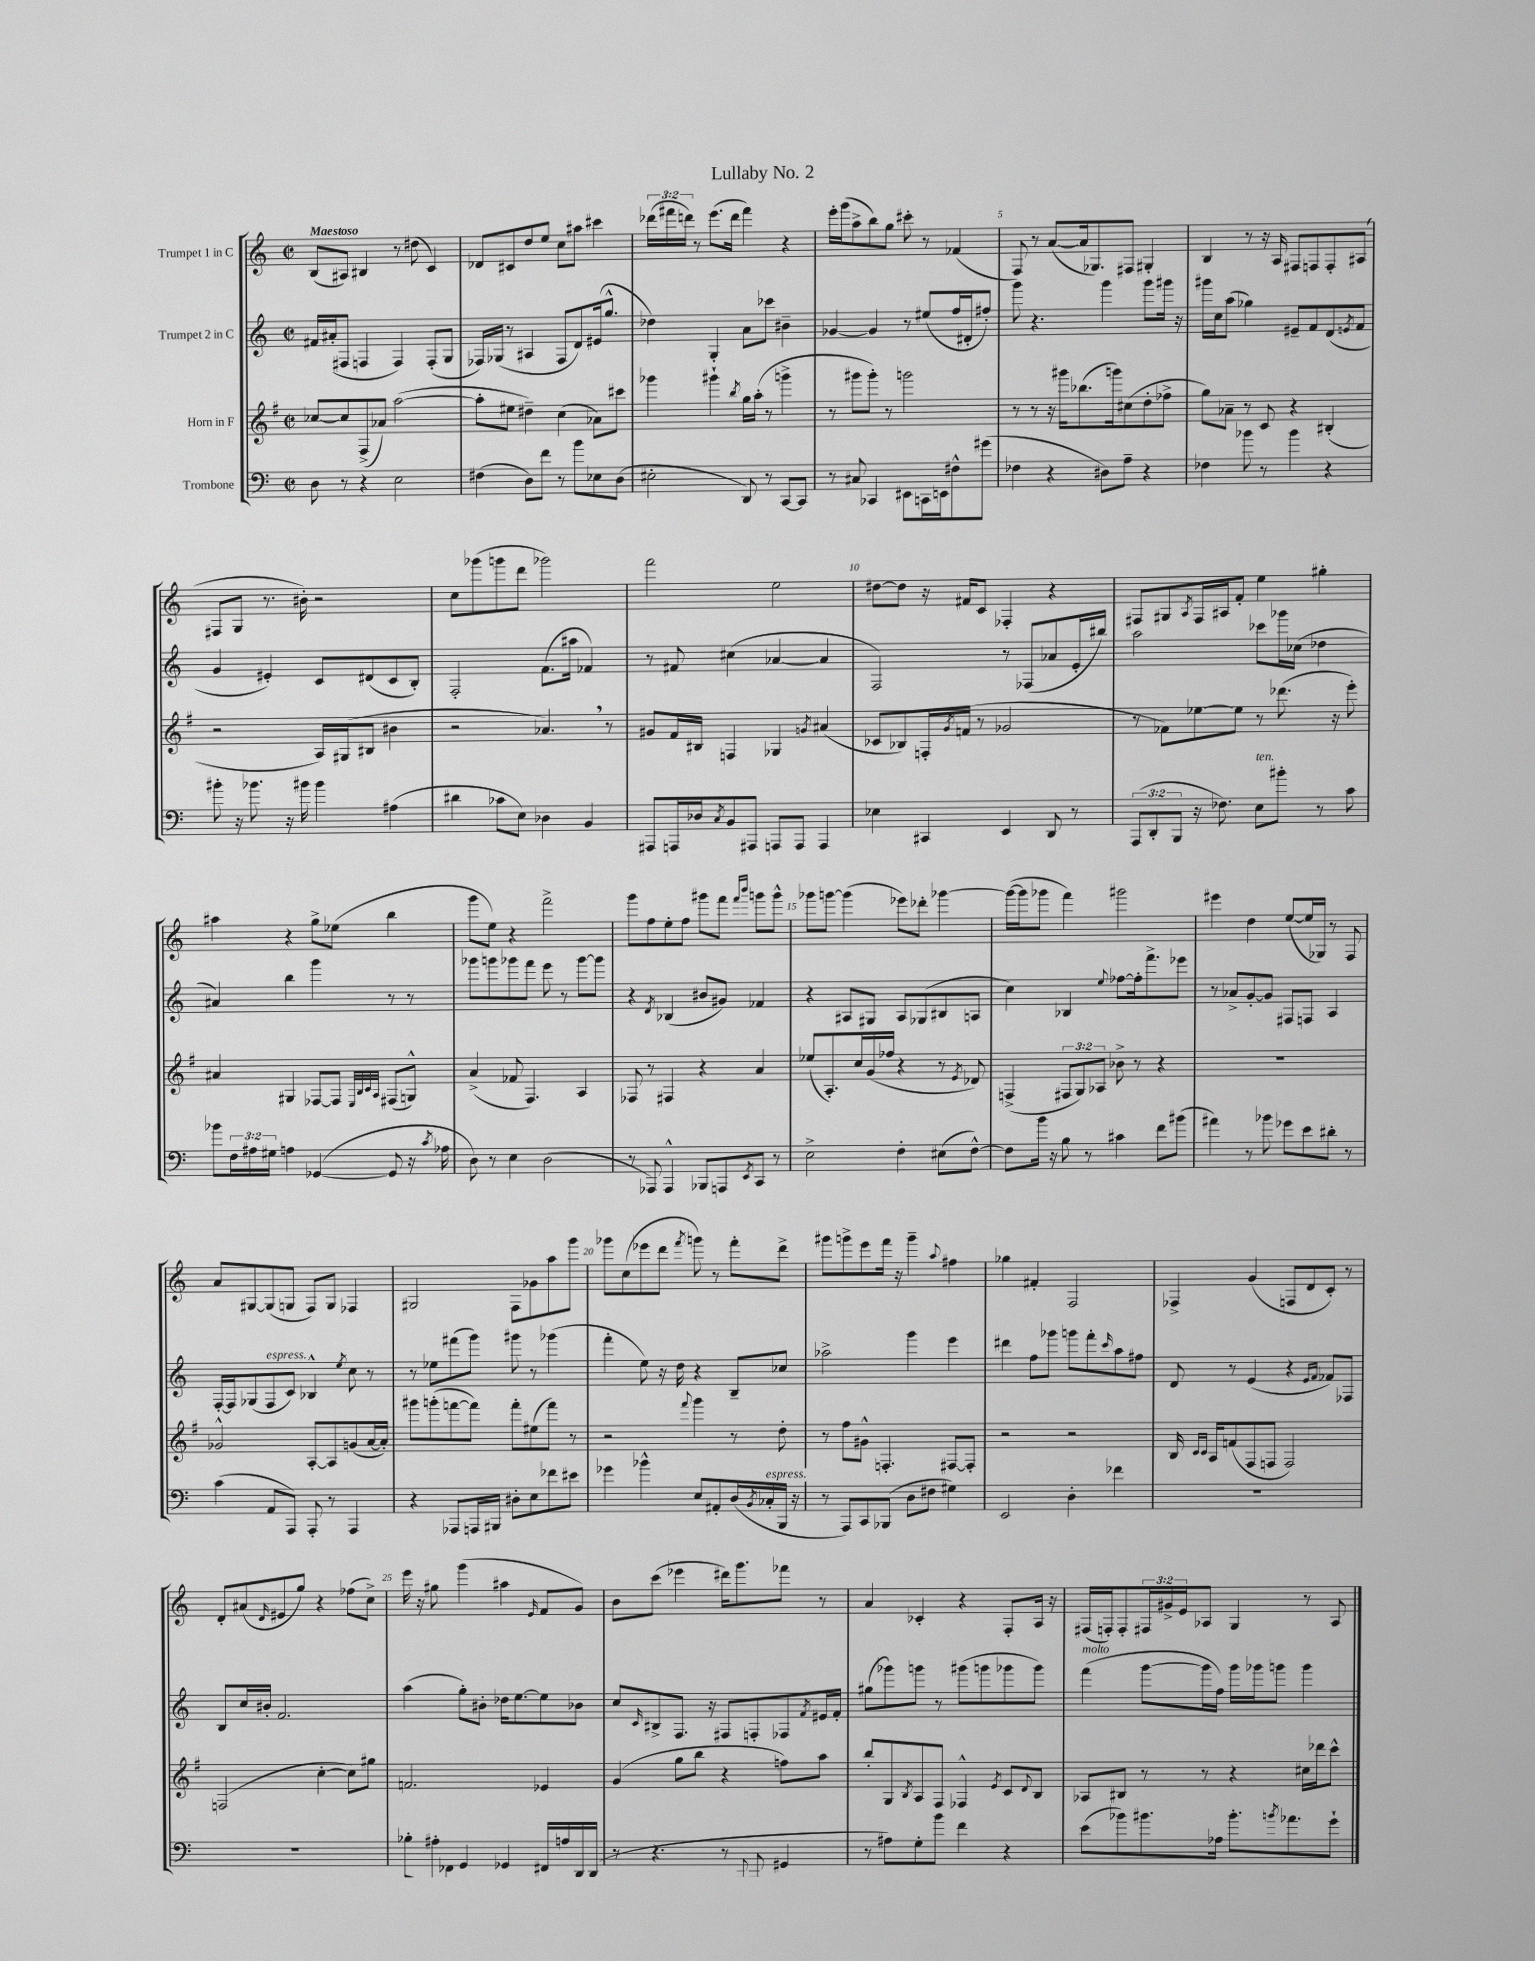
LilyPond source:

\header { title = "Lullaby No. 2" }
<<
\new StaffGroup <<
\new Staff = "s0" \with { instrumentName = "Trumpet 1 in C" } {
    \clef treble \key c \major \defaultTimeSignature \time 2/2 \override Staff.TupletNumber.text = #tuplet-number::calc-fraction-text \tempo "Maestoso"
    b8( ais8) bis4 r8 dis''8( c'4) |
    des'8 cis'8 d''8 e''8 c''8 ais''8 cis'''4 |
    \tuplet 3/2 { des'''16( fis'''16 d'''16) } r8 e'''8.( d'''16 fis'''4) r4 |
    e'''16-. g'''16( a''8-> b''8) g''8 cis'''8-. r8 fes'4( |
    f8) r8 a'8~( a'16 ges8.) fis8 gis4-. |
    b4 r8 r16 a16 fis8 f8 f8-. ais8( |
    fis8 g8 r8. bis'16-.) r2 |
    c''8 ges'''8( g'''8 d'''8 ges'''2) |
    f'''2 e''2 |
    dis''8~ dis''8 r16 fis'16 c'8 fes4-. r4 |
    fis8 gis8 \acciaccatura { a8 } fis16 ais16 f'8-. e''4 gis''4-. |
    ais''4 r4 g''8-> ees''8( b''4 |
    g'''8 e''8) r4 f'''2-> |
    g'''8 f''8 e''8-. f''8 gis'''8 f'''8 \grace { f'''16 b'''16 } g'''8 g'''8-^ |
    ges'''8 g'''8~ g'''4( ees'''8) des'''8-. ges'''4~ |
    ges'''16~( ges'''16 ges'''8 f'''4) gis'''2 |
    eis'''4 d''4 e''8~( e''16 ges16) r8 f8 |
    a'8 gis8~ gis8( g8 f8) g8 fes4 |
    gis2 f8 ges'8 a''8 g'''8 |
    ges'''8 c''8( ees'''8 d'''8 \acciaccatura { f'''8 } g'''8) r8 f'''8-. d'''8-> |
    gis'''8 g'''8-> e'''8 f'''16 r16 g'''4-- \appoggiatura { a''8 } fis''4 |
    ges''4 fis'4-. f2 |
    fes4-> g'4( f8 d'8 c'8-.) r8 |
    d'8-. ais'8( \grace { d'16 } eis'8 g''8) r4 fes''8( c''8->) |
    e'''16 r16 gis''8 g'''4( ais''4 \grace { e'16 } f'8 g'8) |
    b'8 c'''8( ees'''4 dis'''16) g'''8. fes'''8 r8 |
    a'4 ces'4-. r4 f8-. a16 r16 |
    fis16( f16-.) f8-. \tuplet 3/2 { fis16 gis'16-> e'16 } aes8 g4 r8 aes8 \bar "|." |
}
\new Staff = "s1" \with { instrumentName = "Trumpet 2 in C" } {
    \clef treble \key c \major \defaultTimeSignature \time 2/2
    fis'16 ais'16-.( fis8 f4 f4) f8-.( g8 |
    fes16) ges16( r8 ais4 fes8 d'8) eis'16( g''8.-^ |
    des''4) g4-. a'8 ces'''8 bis'4-- |
    ges'4~ ges'4 r8 eis''8( f''16 dis'16-. fis''8-.) |
    g'''8 r4. g'''4 g'''8 gis'''16 r16 |
    gis'''16 c''16 a''8( ges''4) eis'8-- f'8 d'8( \acciaccatura { e'8 } f'8 |
    g'4 eis'4-.) c'8 dis'8( c'8 b8-.) |
    f2-. f'8.( ais''16 fes'4) |
    r8 fis'8 cis''4( aes'4~ aes'4 |
    f2) r8 fes8( aes'8 e'16-. bis''16) |
    a''2 ces'''8 ges'''16 ces''16( des''4 |
    ais'4) b''4 g'''4 r8 r8 |
    ges'''8 g'''8 ges'''8 f'''8 e'''8 r8 ges'''8~ ges'''8 |
    r4 \acciaccatura { d'8 } bes4( bis'8 gis'8) fes'4 |
    r4 ais8 gis8 ais8 ges8( bis8 a8 |
    c''4) bes4 \appoggiatura { e''8 } fes''8~ fes''16-. f'''8.-> ees'''8 |
    r8 aes'8-> g'8~-. g'8 fis8 f8 a4 |
    f16~-. f16 ges8( f8^\markup { \italic "espress." } c'8) bes4-^ \acciaccatura { e''8 } c''8 r8 |
    r8 ees''8 fis'''8( g'''8) gis'''8 r8 ges'''4( |
    f'''4-. e''8) r16 d''16 r4 b8-- ces''8 |
    aes''2-> g'''4 e'''4 |
    dis'''4 f''8 ges'''8 g'''8 f'''8-. \grace { c'''16 } a''8 fis''8 |
    d'8 r8 e'4( r4 \grace { e'16 f'16 } fes'8) fes8 |
    b8 c''16 bis'16-. f'2. |
    a''4( g''8-.) bis'8-. des''16 e''8.~ e''8 bes'8 |
    c''8 \grace { c'16 } bis8-> f8. r16 fis8 f8-. fes8 \acciaccatura { f'8 } eis'16 f'16-. |
    gis''8( ges'''8) g'''8 r8 gis'''8( g'''8 ges'''8 ges'''8) |
    f'''4^\markup { \italic "molto" }( g'''8~ g'''16 f''16) g'''16 ges'''16 g'''8 g'''4 \bar "|." |
}
\new Staff = "s2" \with { instrumentName = "Horn in F" } {
    \clef treble \key g \major \defaultTimeSignature \time 2/2 \override Staff.TupletNumber.text = #tuplet-number::calc-fraction-text
    ces''8~ ces''8 fis8->( aes'8) a''2~( |
    a''8-. eis''8 dis''4--) c''4( aes'8) cis'''8 |
    ges'''4 gis'''4-! \acciaccatura { b''8 } g''16 a''16-.( r8 g'''4-> |
    r8 gis'''8 gis'''8-.) r8 g'''2 |
    r8 r8 r16 gis'''16 bes''8.( g'''16) cis''8( d''8-. fes''8-> |
    g''8) aes'8-- r8 c'8 r4 bis4-.( |
    r2 a16) gis16( bis8 bis'4 |
    r2 aes'4.) \breathe r8 |
    gis'8 fis'16 bis16 f4 ges4 \acciaccatura { g'8 } ais'4( |
    ces'8 bes8) f16-. \acciaccatura { g'8 } f'16( r8 ges'2 |
    r8 fes'8) ees''8~ ees''8 r8 des'''8.( r16 e'''8-.) |
    ais'4 gis4 fes8~ fes8 \grace { e32 b32 c'32 a32 } fis8( g8-^) |
    a'4->( fes'8 fis4.) a4 |
    fes8 r8 fis4 r4 a'4 |
    ees''8( a8.-.) c''16 g'16( fes''16 r4 r8 \acciaccatura { e'8 } des'8) |
    f4->( \tuplet 3/2 { fis8 g8) aes8 } bes'8-> r8 r4 |
    R1 |
    ges'2-^ a8~-. a8 g'8( a'16~ a'16-.) |
    gis'''8 g'''8-.( f'''8~ f'''8) f'''8-. eis''8( f'''8) r8 |
    r2 \appoggiatura { fis'''8 } g'''4 r8 d''8-. |
    r8 fis''8 gis'8-^ f4.-. fis8~ fis8-. |
    r2 r2 |
    b16 \grace { c'16 c'16 } a16 f'8( fis8 f8 f2) |
    f2( c''4~-. c''8) gis''8 |
    f'2. ees'4 |
    g'4( g''8 b''8 r4 f''8) a''8 |
    b''8-. g8 \acciaccatura { b8 } a8 fis8 fes4-^ \acciaccatura { e'8 } c'8 \appoggiatura { d'8 } b8 |
    aes8 bis8 r8 r8 r4 cis''16 des'''16 c'''8-^ \bar "|." |
}
\new Staff = "s3" \with { instrumentName = "Trombone" } {
    \clef bass \key c \major \defaultTimeSignature \time 2/2 \override Staff.TupletNumber.text = #tuplet-number::calc-fraction-text
    d8 r8 r4 e2 |
    fis4( d8) f'8 r8 b'8 ees8 d8( |
    eis2-. d,8) r8 c,8~ c,8 |
    r8 cis8 ces,4 eis,8 c,16 e,16 fis8-^ gis'8( |
    fes4 r4 dis8) a8-- r4 |
    fes4 bes'8 r8 bes'4 r4 |
    bis'8-. r16 bes'8. r16 bis'16 bis'4 ais4( |
    dis'4 ces'8 e8) des4 b,4 |
    ais,,8 a,,16 des16 \acciaccatura { c8 } b,8 ais,,8 a,,8 a,,8 a,,4 |
    ees4 cis,4 e,4 d,8 r8 |
    \tuplet 3/2 { a,,8( d,8-. b,,8 } r16 fes8.) e8^\markup { \italic "ten." } bis'8-. r8 c'8 |
    bes'8 \tuplet 3/2 { f16 ais16 gis16 } a4 ges,4~( ges,8 r16 \acciaccatura { c'8 } aes16 |
    d8) r8 e4 d2( |
    r8 aes,,8) aes,,4-^ bes,,8 a,,8 \acciaccatura { e,8 } c,8 r8 |
    e2-> f4-. eis8( f8~-^) |
    f8 b'16 r16 b8 r8 cis'4 f'8 bis'8( |
    ais'4) r8 bes'8 ges'8 e'8 dis'8-. r8 |
    c'4( a,8 a,,8) a,,8-. r8 a,,4 |
    r4 aes,,8 a,,16 bis,,16 dis8-. e8 fes'8 eis'8 |
    ges'4 bes'4-^ e8 ais,8-. d16( \acciaccatura { b,8 } ces16-.^\markup { \italic "espress." } b,,16 r16 |
    r8 a,,8) c,8 bes,,8( d8 fis8 gis4) |
    e,2 d4-. fes'4 |
    R1 |
    R1 |
    bes8-. ais16-. fes,16 g,4 ges,4 fis,16 a16 d,16~ d,16( |
    r8 r4. r8 \appoggiatura { b,,8 } a,,8 gis,4 |
    r8 ais8) g8-. b'8 f'4 r4 |
    e'8( bes'8) bis'8. aes16 bis'8.-. \acciaccatura { b'8 } aes'8. g'8-! \bar "|." |
}
>>
>>
\layout { \context { \Score \override BarNumber.break-visibility = ##(#f #t #t) barNumberVisibility = #(every-nth-bar-number-visible 5) } }
